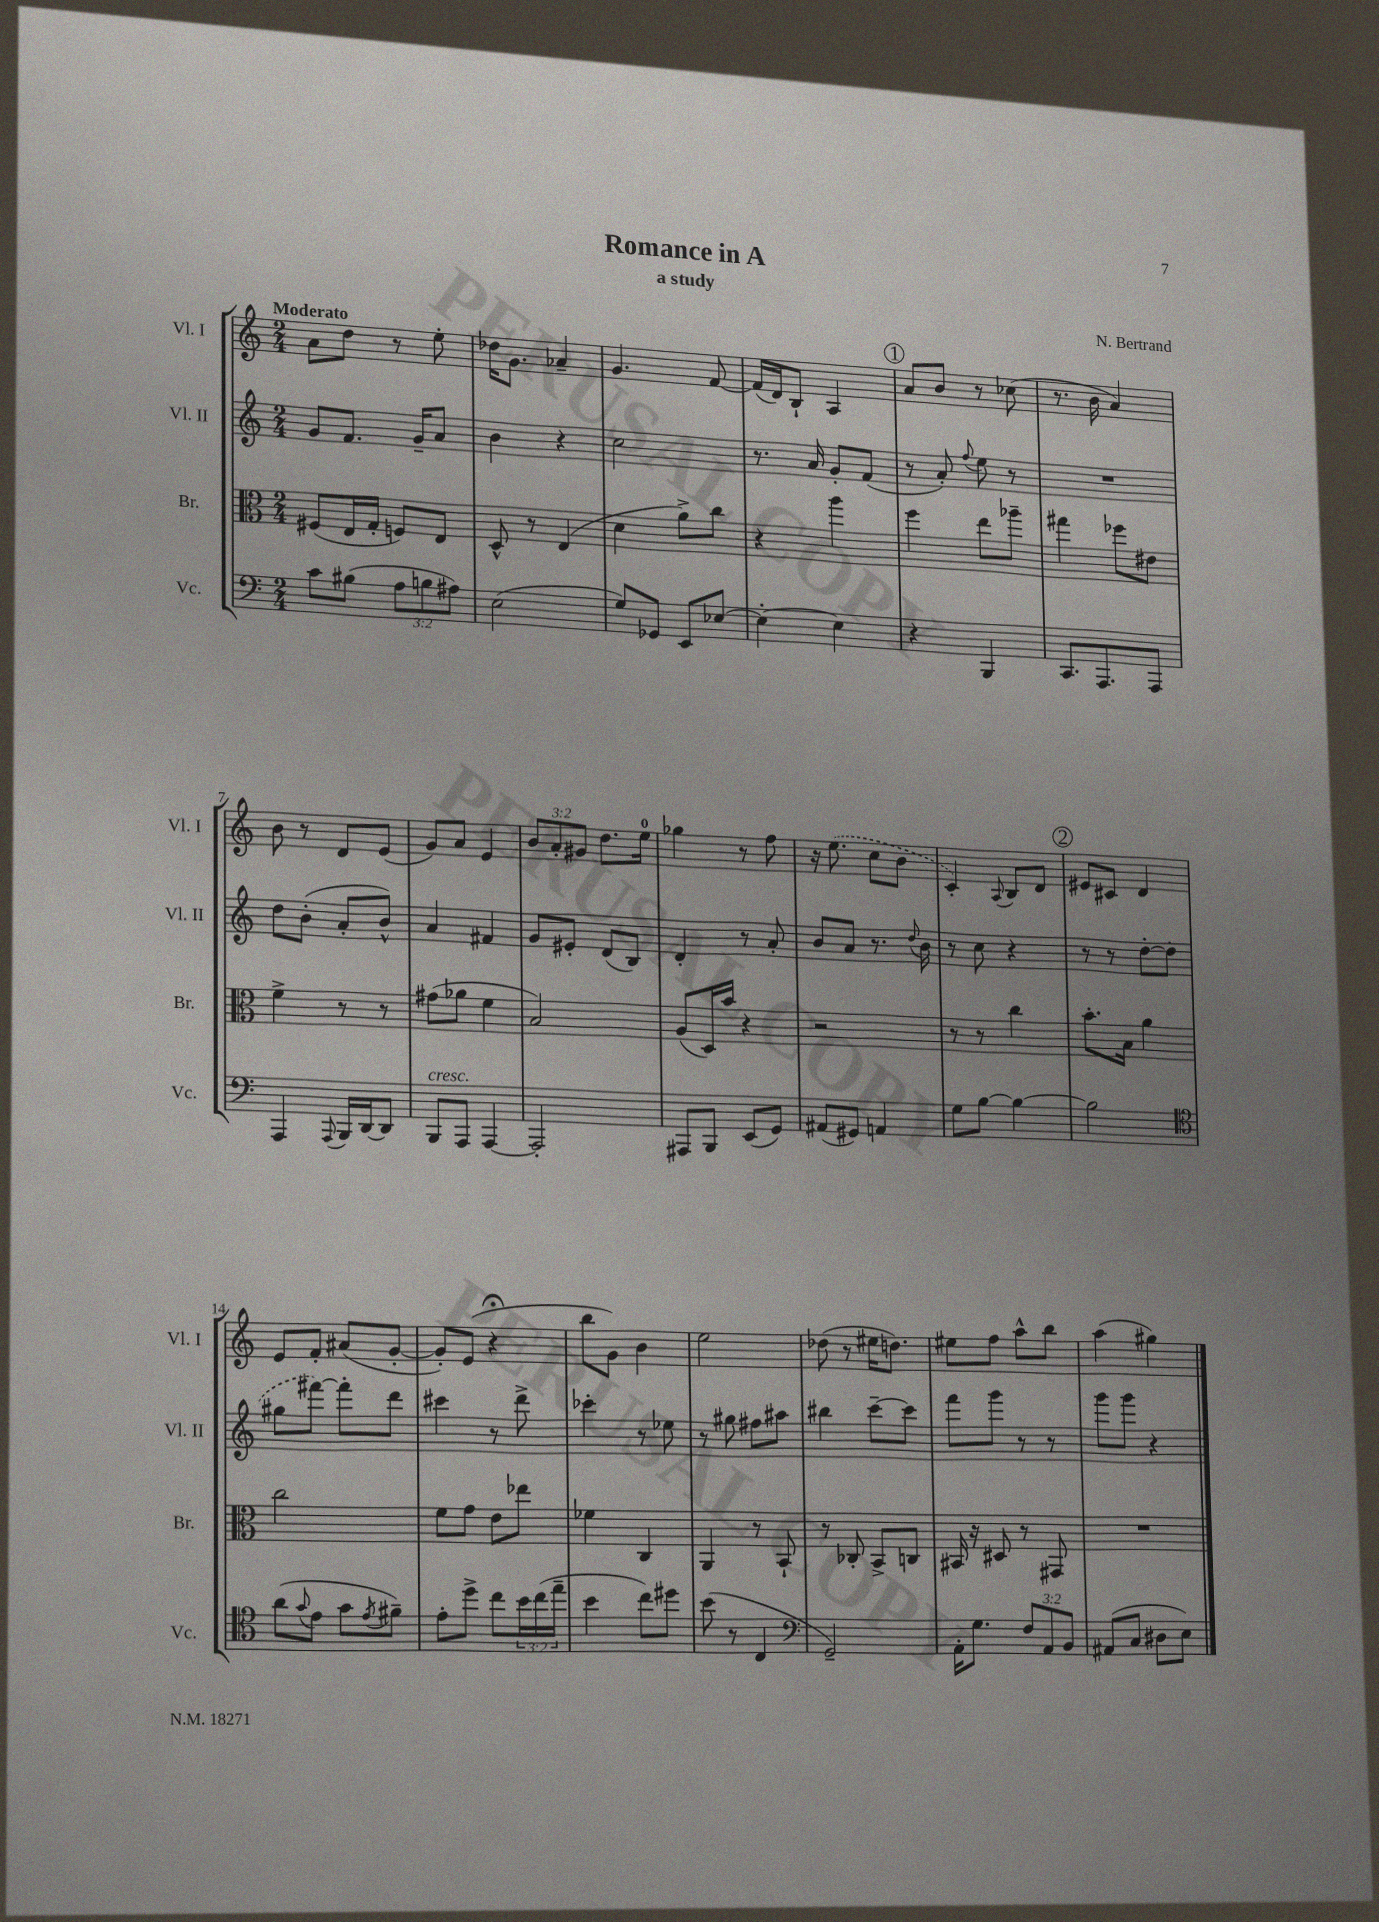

**kern	**kern	**kern	**kern
*part4	*part3	*part2	*part1
*staff4	*staff3	*staff2	*staff1
*I"Vc.	*I"Br.	*I"Vl. II	*I"Vl. I
*I'Vc.	*I'Br.	*I'Vl. II	*I'Vl. I
*clefF4	*clefC3	*clefG2	*clefG2
*k[]	*k[]	*k[]	*k[]
*M2/4	*M2/4	*M2/4	*M2/4
=1	=1	=1	=1
!	!	!	!LO:TX:a:B:t=Moderato
8c\L	(8F#X/L	8g/L	8a\L
(8B#X\J	16E/L	8.f/J	8dd\J
.	16G'/JJ	.	.
12A\L	8Fn/L)	.	8r
.	.	16g~/KL	.
12Bn\	.	.	.
.	8E/J	8a/J	8ee'\
12A#X\J)	.	.	.
=2	=2	=2	=2
(2E\	8D^^/	4b\	16dd-X\KL
.	.	.	8.g\J
.	8r	.	.
.	(4E/	4r	4a-X~/
=3	=3	=3	=3
8G/L)	4d\	2cc\	4.g/
8GG-X/J	.	.	.
8EE/L	8a^\L)	.	.
[8E-X/J	8cc\J	.	[8f/
=4	=4	=4	=4
4E-'\_	4r	8.r	(16f/LL]
.	.	.	16d/J)
.	.	.	8B`/J
.	.	16a/	.
4E-\]	4aa\	8g'/L	4A/
.	.	(8f/J	.
!!LO:REH:place=s1:t=1
=5	=5	=5	=5
4r	4ff\	8r	8a/L
.	.	8a'/)	8b/J
.	.	8qqff/	.
4BBB/	8ee\L	8ee\	8r
.	8aa-X~\J	8r	(8cc-X\
=6	=6	=6	=6
8.CC/L	4gg#X\	2r	8.r
8.AAA/	.	.	16b\
.	8ff-X\L	.	4a/)
8AAA/J	8e#X\J	.	.
!!LO:LB:g=z
=7	=7	=7	=7
4AAA/	4f^\	8dd\L	8b\
.	.	(8b'\J	8r
8qqAAA/	.	.	.
16BBB/LL	8r	8a'/L	8d/L
[16DD/J	.	.	.
8DD/J]	8r	8b^^/J)	(8e/J
=8	=8	=8	=8
!LO:TX:a:i:t=cresc.	!	!	!
8BBB/L	(8g#X\L	4a/	8g/L)
8AAA/J	8a-X\J	.	8a/J
[4AAA/	4f\	4f#X/	4e/
=9	=9	=9	=9
2AAA'/]	2B/)	8g/L	12b/L
.	.	.	12a'/
.	.	8e#X'/J	.
.	.	.	12g#X/J
.	.	(8d/L	8.dd\L
.	.	8B/J)	.
.	.	.	16ee\Jk
=10	=10	=10	=10
8AAA#X/L	(8A/L	4d'/	4gg-X\
8BBB/J	16D/L)	.	.
.	16b/JJ	.	.
(8EE/L	4r	8r	8r
8GG/J)	.	8a'/	8ff\
=11	=11	=11	=11
(8AA#X/L	2r	8b/L	16r
.	.	.	(8.ee\
8GG#X/J)	.	8a/J	.
4AAn/	.	8.r	8cc\L
.	.	.	8b\J
.	.	8qqdd/	.
.	.	16b\	.
=12	=12	=12	=12
8G\L	8r	8r	4c'/)
[8B\J	8r	8cc\	.
.	.	.	8qqA/
4B\_	4cc\	4r	8B/L
.	.	.	8d/J
!!LO:REH:place=s1:t=2
=13	=13	=13	=13
2B\]	8.b'\L	8r	8e#X/L
.	.	8r	8c#X/J
.	16B\Jk	.	.
.	4a\	[8dd'\L	4d/
.	.	(8dd\J]	.
!!LO:LB:g=z
=14	=14	=14	=14
*clefC4	*	*	*
(8a\L	2cc\	8gg#X\L	8e/L
8qqg/	.	.	.
8e\J	.	[8fff#X\J)	8f'/J
8g\L	.	8fff#'\L]	(8a#X/L
8qe/	.	.	.
8f#X~\J)	.	8ddd\J	[8g'/J
=15	=15	=15	=15
8e'\L	8f\L	4ccc#X\	8g'/L])
8dd^\J	8g\J	.	(8e/J
8cc\L	8e\L	8r	4r;<
24b\L	8ee-X\J	8ddd^\	.
(24cc\	.	.	.
24ee~\JJ	.	.	.
=16	=16	=16	=16
4b\	4f-X\	4ccc-X'\	8bb\L
.	.	.	8g\J)
8cc\L)	4C/	8r	4b\
8dd#X\J	.	8ee-X\	.
=17	=17	=17	=17
(8b\	4AA/	8r	2ee\
8r	.	8gg#X\	.
4C/	8r	8ff#X\L	.
.	8BB`/	8aa#X\J	.
=18	=18	=18	=18
*clefF4	*	*	*
2GG~/)	8r	4bb#X\	(8dd-X\
.	8C-X'/	.	8r
.	8BB^/L	[8ccc~\L	16ee#X\KL
.	.	.	8.ddn\J)
.	8Cn/J	8ccc\J]	.
=19	=19	=19	=19
16AA'\KL	16BB#X/	8fff\L	8ee#X\L
8.G\J	16r	.	.
.	8D#X/	8ggg\J	8ff\J
12F/L	8r	8r	8aa^^\L
12AA/	.	.	.
.	8GG#X/	8r	8bb\J
12BB/J	.	.	.
=20	=20	=20	=20
(8AA#X/L	2r	8ggg\L	(4aa\
8C/J	.	8ggg\J	.
8D#X\L	.	4r	4gg#X\)
8E\J)	.	.	.
==	==	==	==
*-	*-	*-	*-
